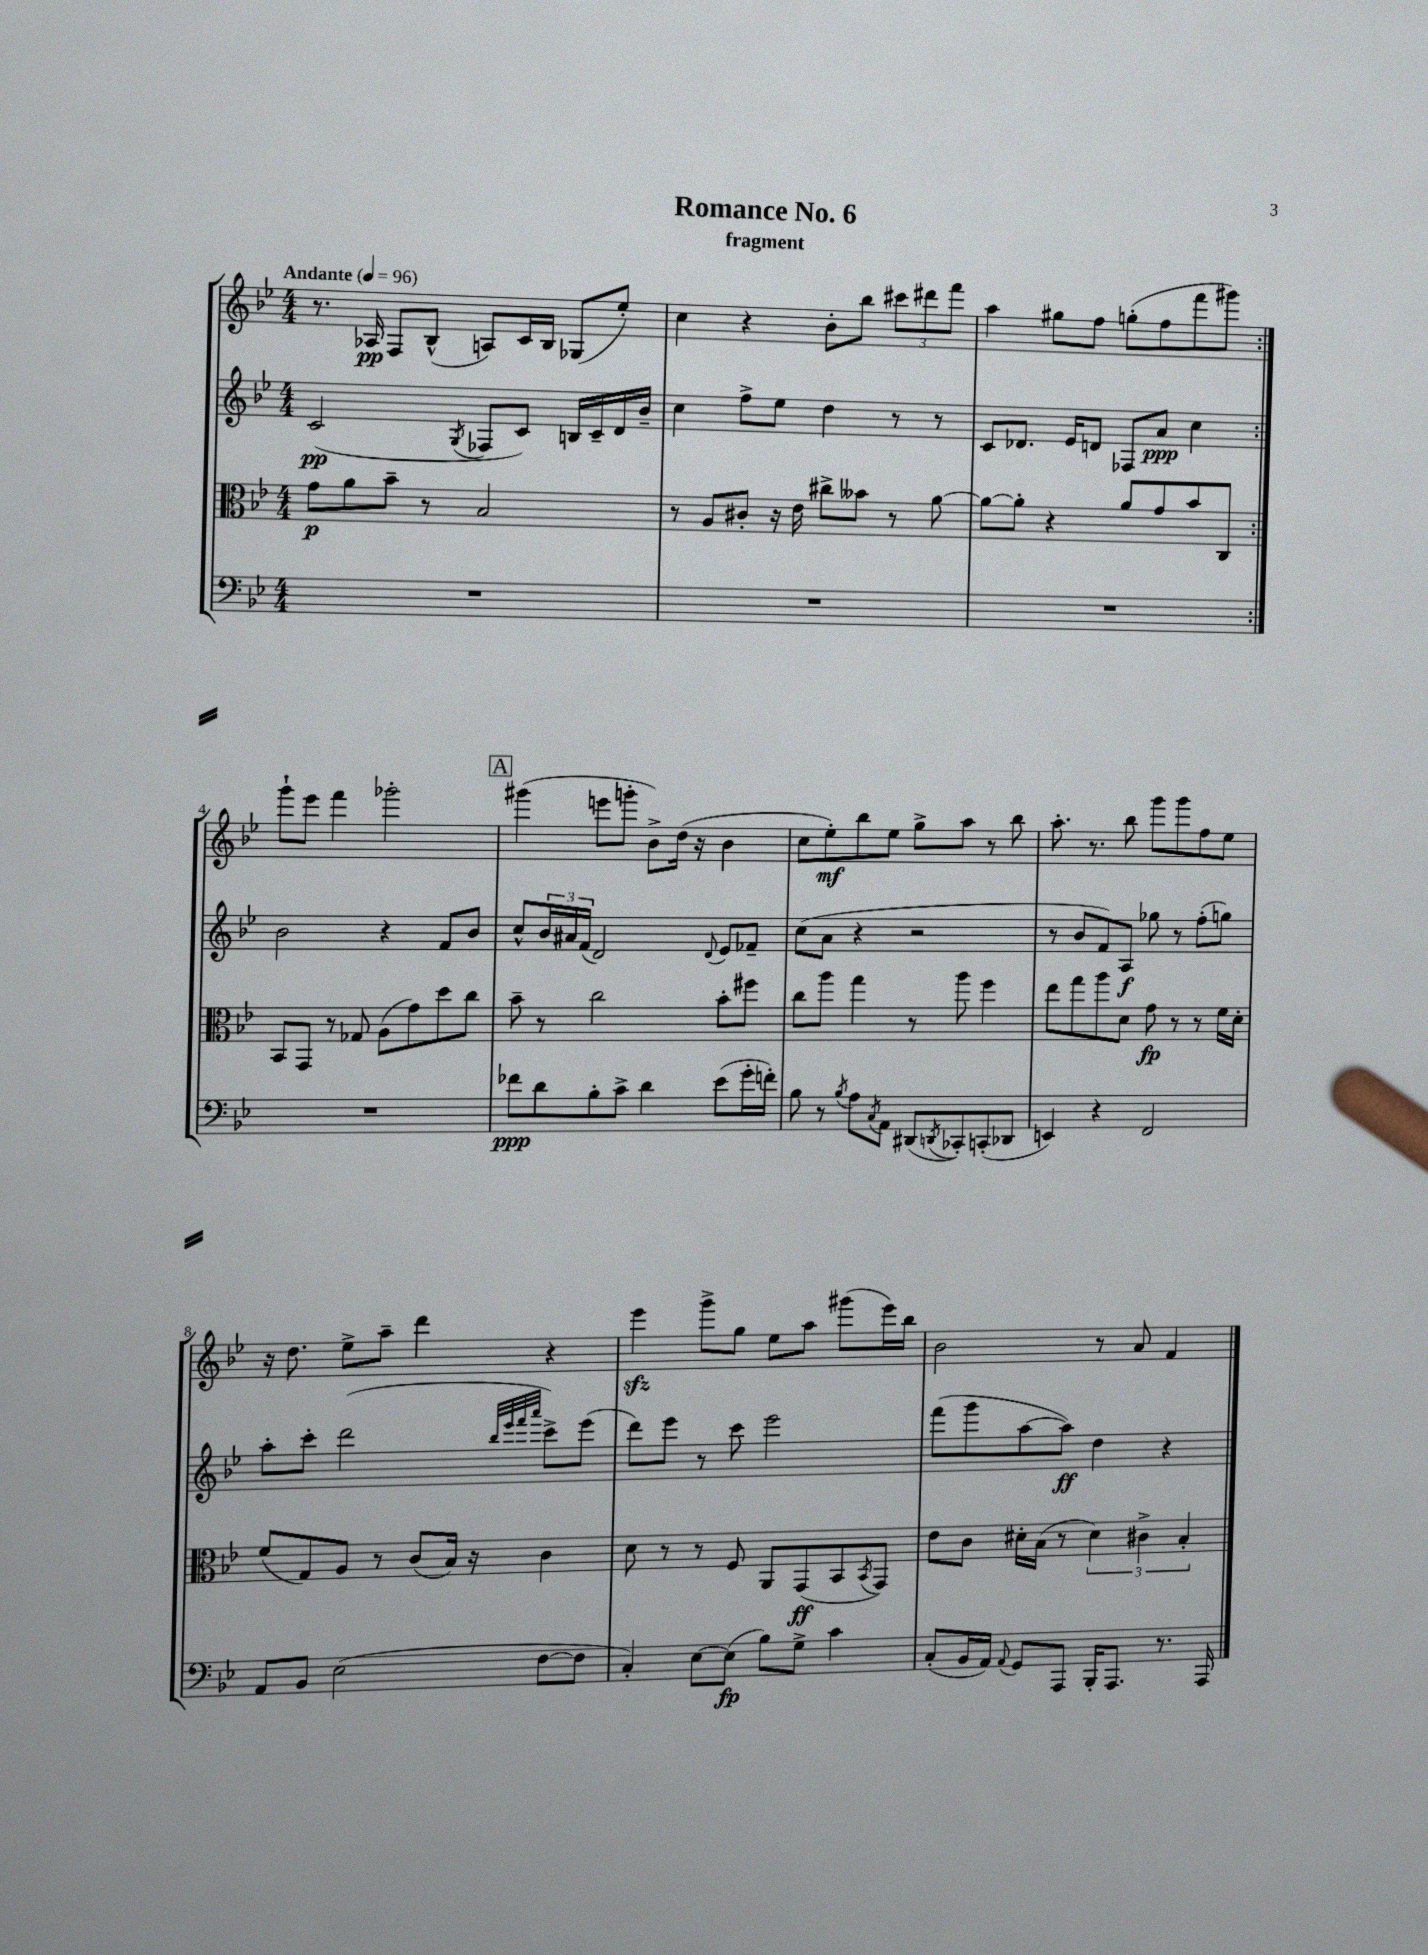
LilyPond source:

\header { title = "Romance No. 6" subtitle = "fragment" }
<<
\new StaffGroup <<
\new Staff = "s0" {
    \clef treble \key bes \major \numericTimeSignature \time 4/4 \tempo "Andante" 4 = 96
    \repeat volta 2 { r8. aes16\pp f8 bes8-^( a8) c'16 bes16 ges8( ees''8-.) |
    c''4 r4 bes'8-. bes''8 \tuplet 3/2 { cis'''8 dis'''8 f'''8 } |
    a''4 gis''8 f''8 g''8-.( f''8 f'''8 gis'''8) | }
    g'''8-! ees'''8 f'''4 ges'''2-. |
    \mark \markup { \box "A" } gis'''4( e'''8 g'''8-. bes'8->) d''16( r16 bes'4 |
    c''8 ees''8-.\mf) bes''8 ees''8 g''8-> a''8 r8 bes''8 |
    a''8.-. r8. bes''8 g'''8 g'''8 f''8 ees''8 |
    r16 d''8. ees''8-> a''8-- d'''4 r4 |
    ees'''4\sfz g'''8-> g''8 ees''8 a''8 gis'''8( ees'''16) bes''16 |
    bes'2 r8 a'8 f'4 \bar "|." |
}
\new Staff = "s1" {
    \clef treble \key bes \major \numericTimeSignature \time 4/4
    \repeat volta 2 { c'2\pp( \acciaccatura { g8 } fes8 c'8) b16 c'16-- d'16 bes'16-- |
    c''4 f''8-> ees''8 d''4 r8 r8 |
    c'8 des'8. ees'16 d'8 fes8 a'8\ppp c''4 | }
    bes'2 r4 f'8 bes'8 |
    \mark \markup { \box "A" } c''8-^ \tuplet 3/2 { bes'16 ais'16 f'16( } d'2) \appoggiatura { d'8 } ees'8 fes'8-- |
    c''8( a'8 r4 r2 |
    r8 bes'8 f'8) a8\f ges''8 r8 f''8-.( g''8) |
    a''8-. c'''8-. d'''2( \grace { bes''32 ees'''32 f'''32 a'''32 } c'''8->) ees'''8( |
    d'''8) ees'''8 r8 c'''8 ees'''2 |
    f'''8( g'''8 a''8~ a''8\ff) d''4 r4 \bar "|." |
}
\new Staff = "s2" {
    \clef alto \key bes \major \numericTimeSignature \time 4/4
    \repeat volta 2 { g'8\p a'8 bes'8-- r8 bes2 |
    r8 a8 cis'8-. r16 ees'16 cis''8-> beses'8 r8 a'8~ |
    a'8~ a'8-. r4 a'8 g'8 bes'8 c8 | }
    bes,8 g,8 r8 ges8 a8( g'8) d''8 c''8 |
    \mark \markup { \box "A" } bes'8-- r8 c''2 bes'8-. fis''8 |
    c''8 a''8 g''4 r8 a''8 f''4 |
    ees''8 g''8 a''8 d'8 g'8\fp r8 r8 f'16 d'16-. |
    f'8( g8) a8 r8 c'8( bes16) r16 c'4 |
    d'8 r8 r8 f8 a,8 g,8\ff( bes,8 \acciaccatura { bes,8 } g,8) |
    ees'8 c'8 dis'16-. bes16( r8 \tuplet 3/2 { dis'4) cis'4-> bes4-. } \bar "|." |
}
\new Staff = "s3" {
    \clef bass \key bes \major \numericTimeSignature \time 4/4
    \repeat volta 2 { R1 |
    R1 |
    R1 | }
    R1 |
    \mark \markup { \box "A" } fes'8\ppp d'8 bes8-. c'8-> d'4 ees'8( g'16-. f'16-.) |
    bes8 r8 \acciaccatura { bes8 } a8 \acciaccatura { c8 } a,8 dis,8( \acciaccatura { d,8 } ces,8-.) c,8-.( des,8 |
    e,4) r4 f,2 |
    a,8 bes,8 ees2( f8~ f8 |
    c4-.) ees8~ ees8\fp( bes8) g8-> c'4 |
    c8-.( bes,16 a,16) \appoggiatura { a,8 } g,8 a,,8 bes,,16-. a,,8. r8. a,,16 \bar "|." |
}
>>
>>
